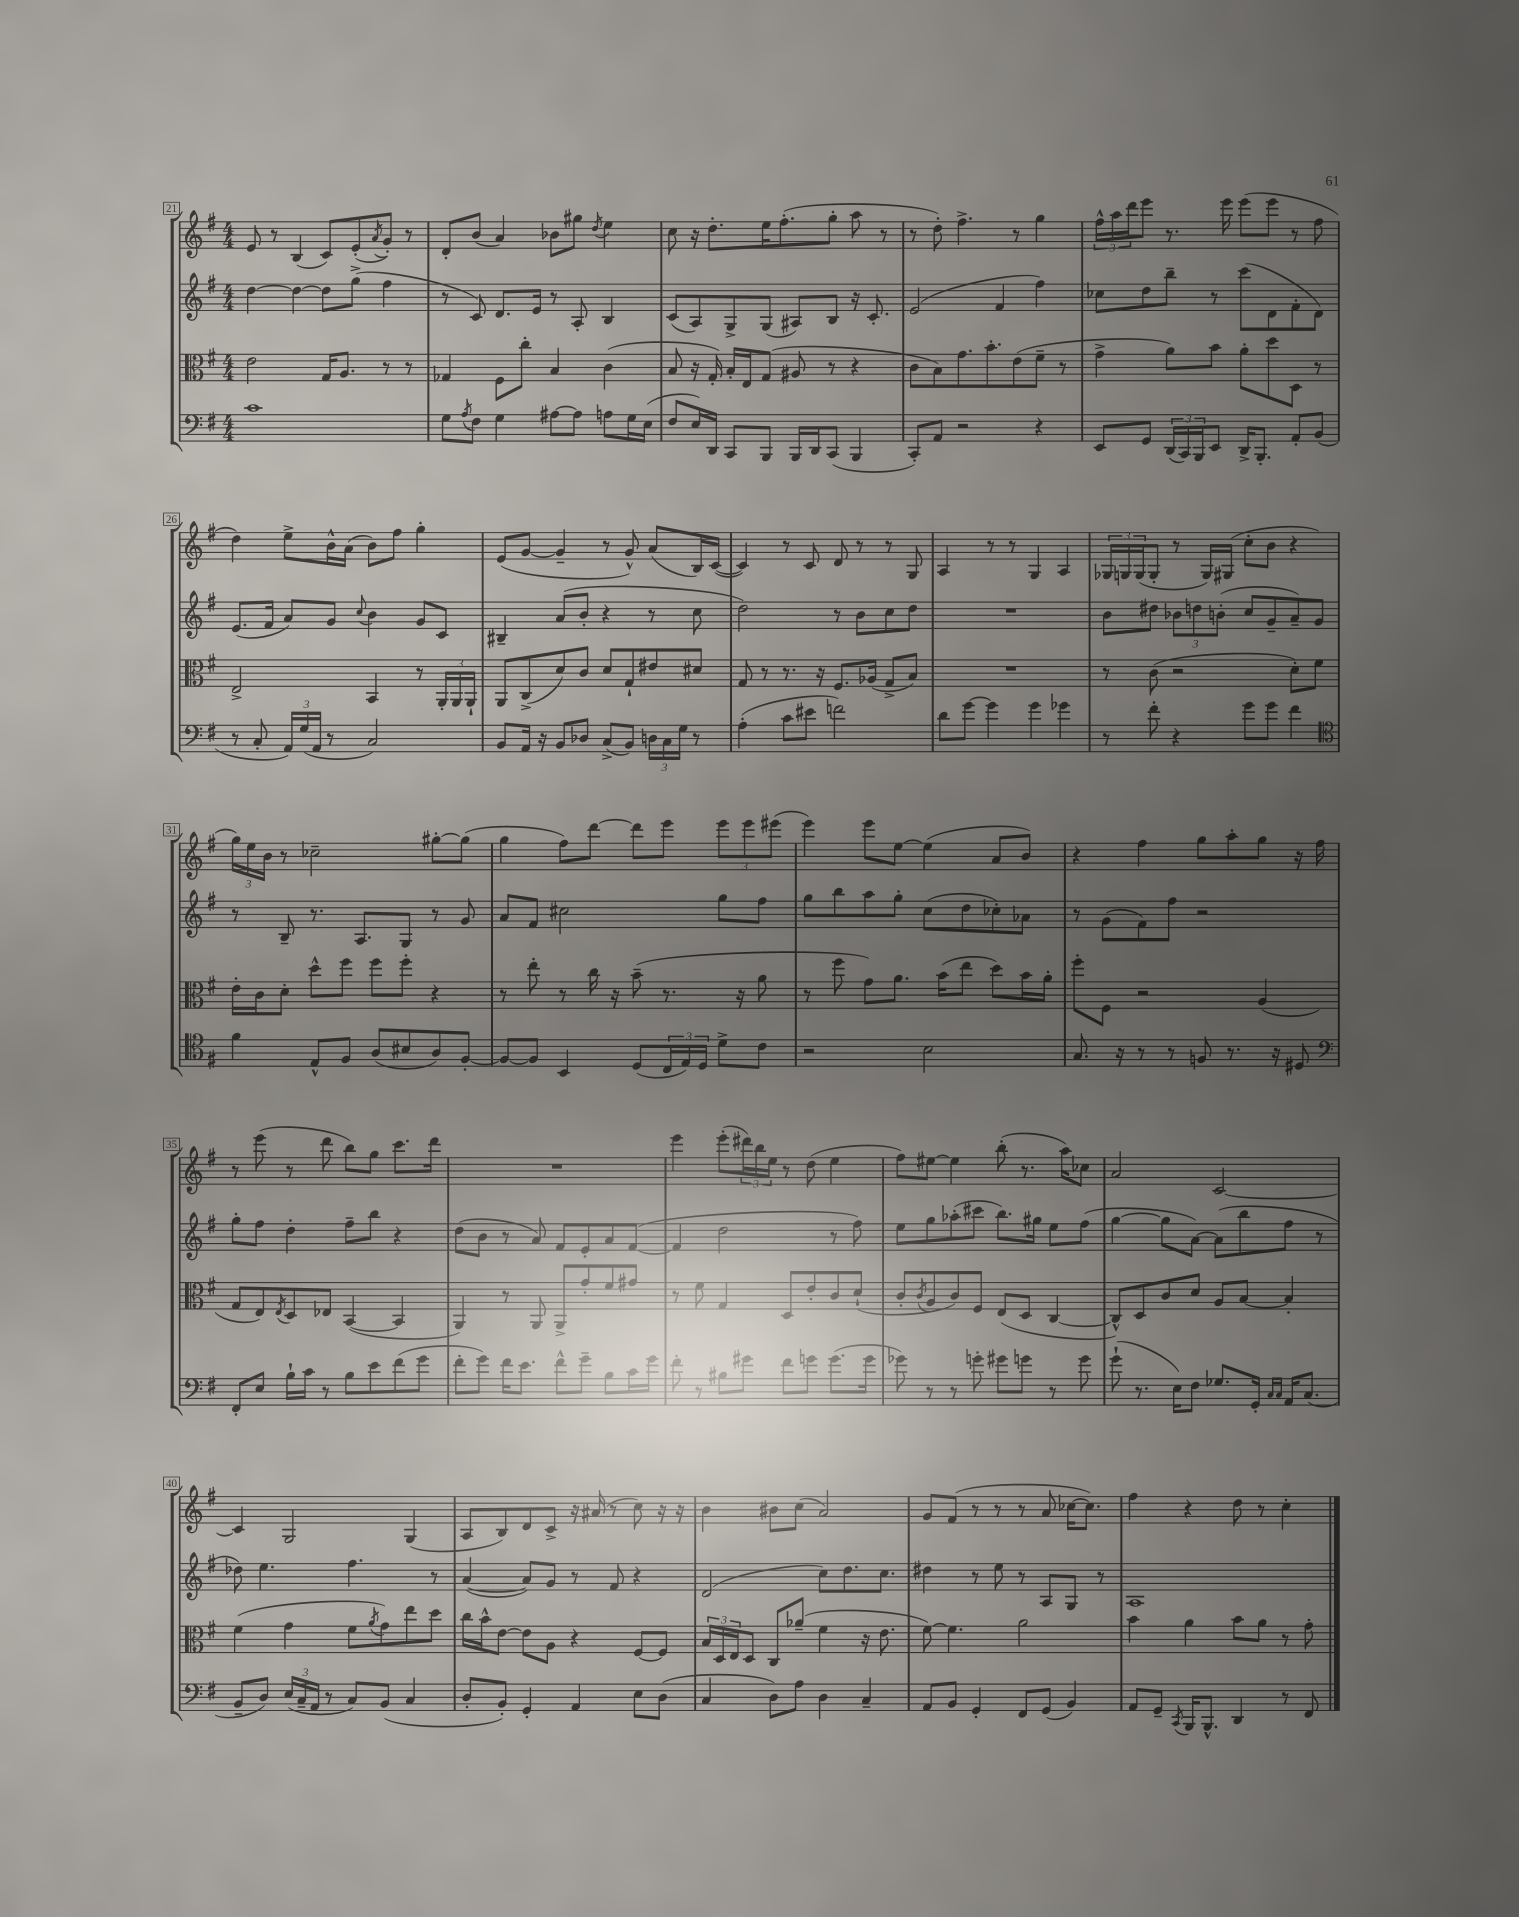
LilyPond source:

<<
\new StaffGroup <<
\new Staff = "s0" {
    \clef treble \key g \major \numericTimeSignature \time 4/4
    e'8 r8 b4( c'8) e'8-.( \acciaccatura { a'8 } g'8-.) r8 |
    d'8-. b'8( a'4) bes'8 gis''8 \acciaccatura { d''8 } e''4 |
    c''8 r16 d''8.-. e''16 fis''8.-.( g''8-. a''8 r8 |
    r8 d''8-.) fis''4.-> r8 g''4 |
    \tuplet 3/2 { fis''16-^ a''16 d'''16 } e'''8 r8. e'''16 e'''8( e'''8 r8 fis''8 |
    d''4) e''8-> b'16-^ a'16( b'8) fis''8 g''4-. |
    e'8( g'8~ g'4-- r8 g'8-^) a'8( b16) c'16~( |
    c'4) r8 c'8 d'8 r8 r8 g8 |
    a4 r8 r8 g4 a4 |
    \tuplet 3/2 { ges16 g16 g16( } g8-. r8 g16) gis16( c''8-. b'8 r4 |
    \tuplet 3/2 { g''16) e''16 b'16 } r8 ces''2-- gis''8~-. gis''8( |
    g''4 fis''8) d'''8~ d'''8 e'''8 \tuplet 3/2 { e'''8 e'''8 eis'''8( } |
    e'''4) e'''8 e''8~ e''4( a'8 b'8) |
    r4 fis''4 g''8 a''8-. g''8 r16 fis''16 |
    r8 e'''8( r8 d'''8 b''8) g''8 c'''8. d'''16 |
    R1 |
    e'''4 e'''8-.( \tuplet 3/2 { dis'''16) b''16 e''16 } r8 d''8( e''4 |
    fis''8) eis''8~ eis''4 b''8-.( r8. a''16) ces''8 |
    a'2 c'2~ |
    c'4 g2 g4( |
    a8 b8) d'8 c'8-> r16 ais'16( r8 c''8) r16 r16 |
    b'4 bis'8 c''8( a'2) |
    g'8 fis'8( r8 r8 r8 a'8 ces''16~ ces''8.) |
    fis''4 r4 d''8 r8 c''4-. \bar "|." |
}
\new Staff = "s1" {
    \clef treble \key g \major \numericTimeSignature \time 4/4
    d''4~ d''4~ d''8 g''8->( fis''4 |
    r8 c'8) d'8. e'16 r8 a8-. b4 |
    c'8( a8) g8-> g8( ais8) b8 r16 c'8.-. |
    e'2( fis'4 fis''4) |
    ces''8 d''8 b''8-- r8 c'''8( d'8 fis'8-. d'8) |
    e'8.( fis'16 a'8) g'8 \appoggiatura { c''8 } b'4 g'8 c'8 |
    bis4-- a'8( b'8-. r4 r8 c''8 |
    d''2) r8 b'8 c''8 d''8 |
    R1 |
    b'8 dis''8 \tuplet 3/2 { bes'8 d''8 b'8-.( } c''8 g'8-- a'8--) g'8 |
    r8 b8-- r8. a8. g8 r8 g'8 |
    a'8 fis'8 cis''2 g''8 fis''8 |
    g''8 b''8 a''8 g''8-. c''8( d''8 ces''8-.) aes'8 |
    r8 g'8( fis'8) fis''8 r2 |
    g''8-. fis''8 d''4-. fis''8-- b''8 r4 |
    d''8( b'8 r8 a'8) fis'8 e'8-. a'8 fis'8~( |
    fis'4 d''2 r8 fis''8) |
    e''8 g''8 aes''8-.( cis'''8 b''8.) gis''16 e''8 fis''8( |
    g''4~ g''8 a'8~) a'8( b''8 fis''8 r8 |
    des''8) e''4. fis''4. r8 |
    a'4~( a'8) g'8 r8 fis'8 r4 |
    d'2( c''8) d''8. c''8. |
    dis''4 r8 e''8 r8 a8 g8 r8 |
    a1 \bar "|." |
}
\new Staff = "s2" {
    \clef alto \key g \major \numericTimeSignature \time 4/4
    e'2 g16 a8. r8 r8 |
    ges4 fis8 c''8-. b4 c'4( |
    b8 r16 g16-.) b16-. e16 g8( ais8 r8 r4 |
    c'8 b8) g'8. b'8.-. e'8( fis'8-- r8 |
    g'4-> a'8) b'8 a'8-. d''8 d8 r8 |
    e2-> b,4 r8 \tuplet 3/2 { a,16-. a,16 a,16-! } |
    a,8 c8->( d'8) c'8 d'8 g8-! eis'8 dis'8 |
    g8 r8 r8. r16 fis8. aes16( g8-> b8) |
    R1 |
    r8 c'8( r2 d'8-.) fis'8 |
    e'16-. c'16 d'8-. d''8-^ fis''8 fis''8 fis''8-. r4 |
    r8 e''8-. r8 c''16 r16 b'8--( r8. r16 a'8 |
    r8 fis''8 g'8) a'8. b'16( e''8 d''8) b'16 a'16-. |
    fis''8-. fis8 r2 a4( |
    g8 e8) \acciaccatura { e8 } d8 ees8 b,4~( b,4 |
    a,4) r8 a,8 a,8-> g'8-. fis'8 gis'8 |
    r8 fis'8 g4 d8 e'8-. c'8 d'8-!( |
    c'8-. \acciaccatura { c'8 } a8 c'8) fis8 e8( d8 c4~ |
    c8-^) d8 c'8 d'8 a8 b8~ b4-. |
    fis'4( g'4 fis'8 \acciaccatura { a'8 } g'8) e''8 d''8 |
    c''16 b'16-^ e'8~ e'8 a8 r4 fis8~ fis8 |
    \tuplet 3/2 { b16 d16 e16 } d8 c8 aes'8--( fis'4 r16 e'8. |
    fis'8~) fis'4. a'2 |
    b'4 a'4 b'8 a'8 r8 g'8-. \bar "|." |
}
\new Staff = "s3" {
    \clef bass \key g \major \numericTimeSignature \time 4/4
    c'1 |
    g8 \acciaccatura { a8 } fis8 g4 ais8~ ais8 a8 g16 e16( |
    fis8 e16) d,16 c,8 b,,8 b,,16 d,16 c,8( b,,4 |
    c,8-.) a,8 r2 r4 |
    e,8 g,8 \tuplet 3/2 { d,16( c,16) b,,16 } e,8 d,16-> b,,8.-. a,8-. b,8( |
    r8 c8-. \tuplet 3/2 { a,16) g16( a,16 } r8 c2) |
    b,8 a,16 r16 b,8 des8 c8->( b,8) \tuplet 3/2 { d16 c16 g16 } r8 |
    a4-.( c'8 eis'8 f'2) |
    d'8 g'8~ g'4 g'4 ges'4 |
    r8 fis'8-. r4 g'8 g'8 fis'4 |
    \clef tenor fis'4 e8-^ fis8 a8( bis8 a8) fis8~-. |
    fis8~ fis8 b,4 d8( \tuplet 3/2 { c16 e16) d16 } d'8-> c'8 |
    r2 b2 |
    g8. r16 r8 r8 f8 r8. r16 dis8 |
    \clef bass fis,8-. e8 b16-! c'16 r8 b8 e'8 fis'8( g'8 |
    fis'8-. g'8) fis'16 e'8. fis'8-^ g'8-- b8 c'16 g'16 |
    fis'8-. r8 bis8 gis'8 fis'8 g'8 g'8.( g'16 |
    ges'8) r8 r8 g'8-. gis'8 g'8 r8 g'8 |
    g'8-!( r8. e16) fis8 ges8. g,16-. \grace { c16 c16 } a,16 c8.( |
    b,8-- d8) \tuplet 3/2 { e16( c16-- a,16 } r8 c8) b,8( c4 |
    d8-. b,8-.) g,4-. a,4 e8 d8( |
    c4 d8) a8 d4 c4-- |
    a,8 b,8 g,4-. fis,8 g,8( b,4) |
    a,8 g,8-- \acciaccatura { c,8 } b,,16 b,,8.-^ d,4 r8 fis,8 \bar "|." |
}
>>
>>
\layout { \context { \Score currentBarNumber = #21 \override BarNumber.stencil = #(make-stencil-boxer 0.1 0.3 ly:text-interface::print) } }
